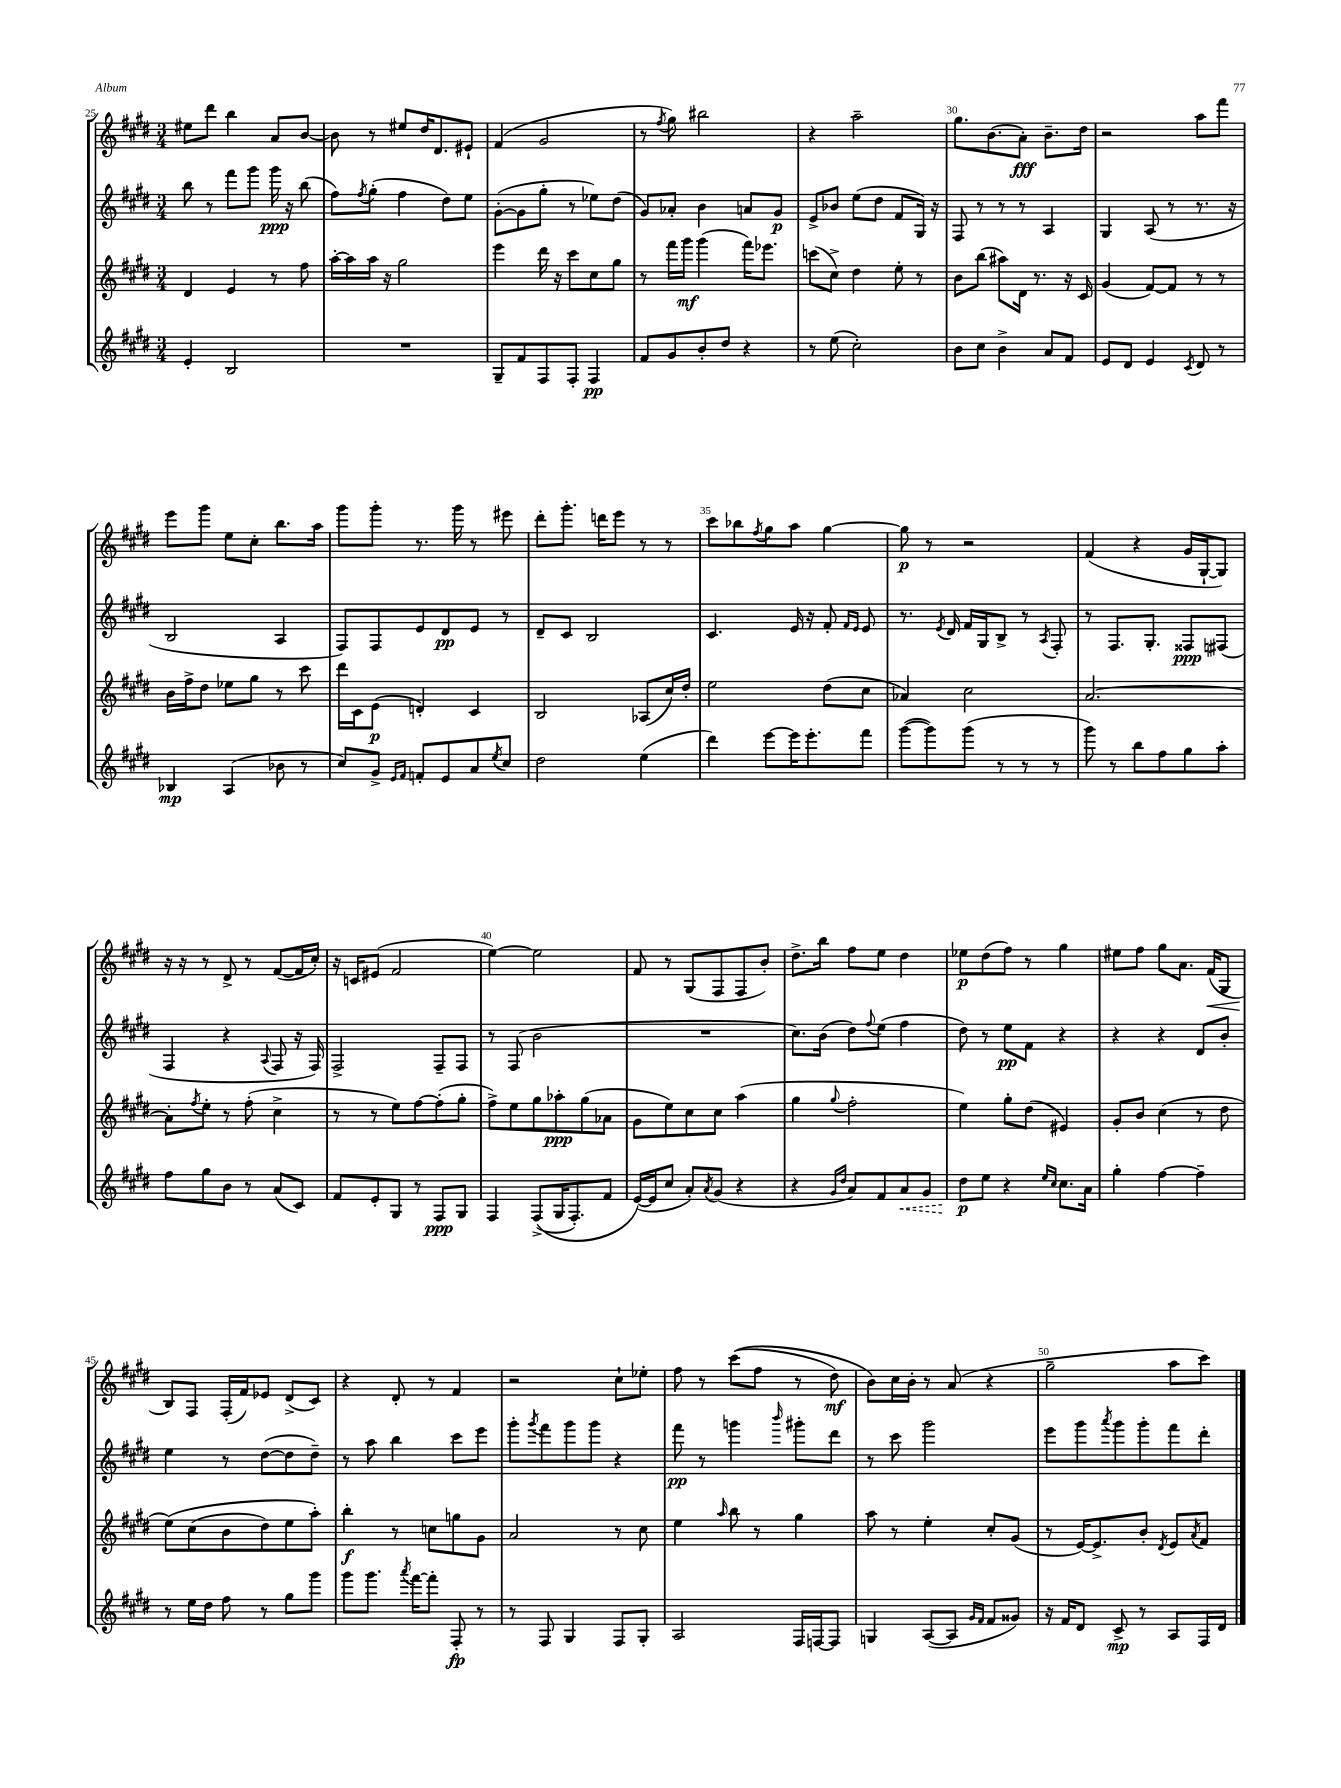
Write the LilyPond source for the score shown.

<<
\new StaffGroup <<
\new Staff = "s0" {
    \clef treble \key e \major \numericTimeSignature \time 3/4
    eis''8 dis'''8 b''4 a'8 b'8~ |
    b'8 r8 eis''8 dis''16 dis'8. eis'8-! |
    fis'4( gis'2 |
    r8 \acciaccatura { fis''8 } gis''8) bis''2 |
    r4 a''2-- |
    gis''8. b'8.( a'8-.\fff) b'8.-- dis''16 |
    r2 a''8 fis'''8 |
    e'''8 gis'''8 e''8 cis''8-. b''8. a''16 |
    gis'''8 gis'''8-. r8. gis'''16 r8 eis'''8 |
    dis'''8-. gis'''8.-. d'''16 e'''8 r8 r8 |
    cis'''8 bes''8 \acciaccatura { fis''8 } gis''8 a''8 gis''4~ |
    gis''8\p r8 r2 |
    fis'4( r4 gis'16 gis16~-! gis8) |
    r16 r16 r8 dis'8-> r8 fis'8~( fis'16 cis''16-.) |
    r16 c'16 eis'8( fis'2 |
    e''4~) e''2 |
    fis'8 r8 gis8( fis8 fis8 b'8-.) |
    dis''8.-> b''16 fis''8 e''8 dis''4 |
    ees''8\p dis''8( fis''8) r8 gis''4 |
    eis''8 fis''8 gis''8 a'8. fis'16\<( gis8 |
    b8\!) fis8 fis16-.( fis'16) ees'8 dis'8->( cis'8) |
    r4 dis'8-. r8 fis'4 |
    r2 cis''8-! ees''8-. |
    fis''8 r8 cis'''8(\( fis''8 r8 dis''8\mf) |
    b'8\) cis''16 b'16-. r8 a'8( r4 |
    gis''2-- a''8 cis'''8) \bar "|." |
}
\new Staff = "s1" {
    \clef treble \key e \major \numericTimeSignature \time 3/4
    b''8 r8 fis'''8 gis'''8 gis'''16\ppp r16 b''8( |
    fis''8) \acciaccatura { fis''8 } gis''8-.( fis''4 dis''8) e''8 |
    gis'8~-.( gis'8 gis''8-. r8 ees''8) dis''8( |
    gis'8) aes'8-. b'4 a'8 gis'8\p |
    e'8-> bes'8 e''8( dis''8 fis'8 gis16) r16 |
    fis8 r8 r8 r8 a4 |
    gis4 a8( r8 r8. r16 |
    b2 a4 |
    fis8) fis8 e'8 dis'8\pp e'8 r8 |
    dis'8-- cis'8 b2 |
    cis'4. e'16 r16 fis'8-. \grace { fis'16 e'16 } e'8 |
    r8. \acciaccatura { e'8 } dis'16 fis'16 gis16 b8-> r8 \acciaccatura { a8 } fis8-. |
    r8 fis8. gis8.-. fisis8\ppp fis8( |
    fis4 r4 \appoggiatura { a8 } fis8 r16 fis16) |
    fis2-> fis8-- fis8 |
    r8 fis8( b'2 |
    R2. |
    cis''8.) b'16( dis''8) \appoggiatura { fis''8 } e''8( fis''4 |
    dis''8) r8 e''8\pp fis'8 r4 |
    r4 r4 dis'8 b'8-. |
    e''4 r8 dis''8~( dis''8 dis''8--) |
    r8 a''8 b''4 cis'''8 e'''8 |
    gis'''8-. \acciaccatura { gis'''8 } fis'''8 gis'''8 gis'''8 r4 |
    fis'''8\pp r8 g'''4 \grace { b'''16 } gis'''8-. dis'''8 |
    r8 cis'''8 gis'''2 |
    e'''8 gis'''8 \acciaccatura { a'''8 } gis'''8 gis'''8-. fis'''8 dis'''8-. \bar "|." |
}
\new Staff = "s2" {
    \clef treble \key e \major \numericTimeSignature \time 3/4
    dis'4 e'4 r8 fis''8 |
    a''16~-. a''16 a''16 r16 gis''2 |
    e'''4 dis'''16 r16 cis'''8 cis''8 gis''8 |
    r8 fis'''16 gis'''16\mf gis'''4( fis'''16) ees'''8. |
    c'''8( cis''8->) dis''4 e''8-. r8 |
    b'8 b''8( ais''8) dis'16 r8. r16 cis'16 |
    gis'4( fis'8~) fis'8 r8 r8 |
    b'16 fis''16-> dis''8 ees''8 gis''8 r8 cis'''8 |
    dis'''16 cis'16 e'8\p( d'4-.) cis'4 |
    b2 aes8( cis''16) dis''16-. |
    e''2 dis''8( cis''8 |
    aes'4) cis''2 |
    a'2.~ |
    a'8-. \acciaccatura { fis''8 } e''8-. r8 fis''8-.( cis''4-> |
    r8 r8 e''8) fis''8~ fis''8-.( gis''8-. |
    fis''8->) e''8 gis''8 aes''8-.\ppp gis''8( aes'8 |
    gis'8 e''8) cis''8 cis''8 a''4( |
    gis''4 \appoggiatura { gis''8 } fis''2-. |
    e''4) gis''8-. dis''8( eis'4) |
    gis'8-. b'8 cis''4( r8 dis''8 |
    e''8)\( cis''8( b'8 dis''8) e''8 a''8-.\) |
    b''4-.\f r8 c''8 g''8 gis'8 |
    a'2 r8 cis''8 |
    e''4 \grace { a''16 } b''8 r8 gis''4 |
    a''8 r8 e''4-. cis''8-. gis'8( |
    r8 e'16~) e'8.-> b'8-. \acciaccatura { dis'8 } e'8 \acciaccatura { a'8 } fis'8 \bar "|." |
}
\new Staff = "s3" {
    \clef treble \key e \major \numericTimeSignature \time 3/4
    e'4-. b2 |
    R2. |
    gis8-- fis'8 fis8 fis8-. fis4\pp |
    fis'8 gis'8 b'8-. dis''8 r4 |
    r8 e''8( cis''2-.) |
    b'8 cis''8 b'4-> a'8 fis'8 |
    e'8 dis'8 e'4 \acciaccatura { cis'8 } dis'8 r8 |
    bes4\mp a4( bes'8 r8 |
    cis''8) gis'8-> \grace { e'16 fis'16 } f'8-. e'8 a'8 \acciaccatura { e''8 } cis''8 |
    dis''2 e''4( |
    dis'''4) e'''8~ e'''16 e'''8.-. fis'''8 |
    gis'''8~( gis'''8) gis'''8( r8 r8 r8 |
    gis'''8) r8 b''8 fis''8 gis''8 a''8-. |
    fis''8 gis''8 b'8 r8 a'8( cis'8) |
    fis'8 e'8-. gis8 r8 fis8\ppp gis8 |
    fis4 fis8->(\( gis16 fis8.-.) fis'8 |
    e'16~(\) e'16 cis''8 a'8-.) \acciaccatura { a'8 } gis'8( r4 |
    r4 \grace { gis'16 dis''16 } a'8) fis'8 \once \override Hairpin.style = #'dashed-line a'8\< gis'8 |
    dis''8\p\! e''8 r4 \grace { e''16 cis''16 } cis''8. a'16 |
    gis''4-. fis''4~ fis''4-- |
    r8 e''16 dis''16 fis''8 r8 gis''8 gis'''8 |
    gis'''8 gis'''8. \acciaccatura { a'''8 } fis'''16~ fis'''8-. fis8-.\fp r8 |
    r8 fis8 gis4 fis8 gis8-. |
    a2 fis16 f16~ f8 |
    g4 a8~( a8 \grace { gis'16 fis'16 } fis'8 gisis'8) |
    r16 fis'16 dis'8 cis'8->\mp r8 a8 fis16 dis'16 \bar "|." |
}
>>
>>
\layout { \context { \Score currentBarNumber = #25 \override BarNumber.break-visibility = ##(#f #t #t) barNumberVisibility = #(every-nth-bar-number-visible 5) } }
